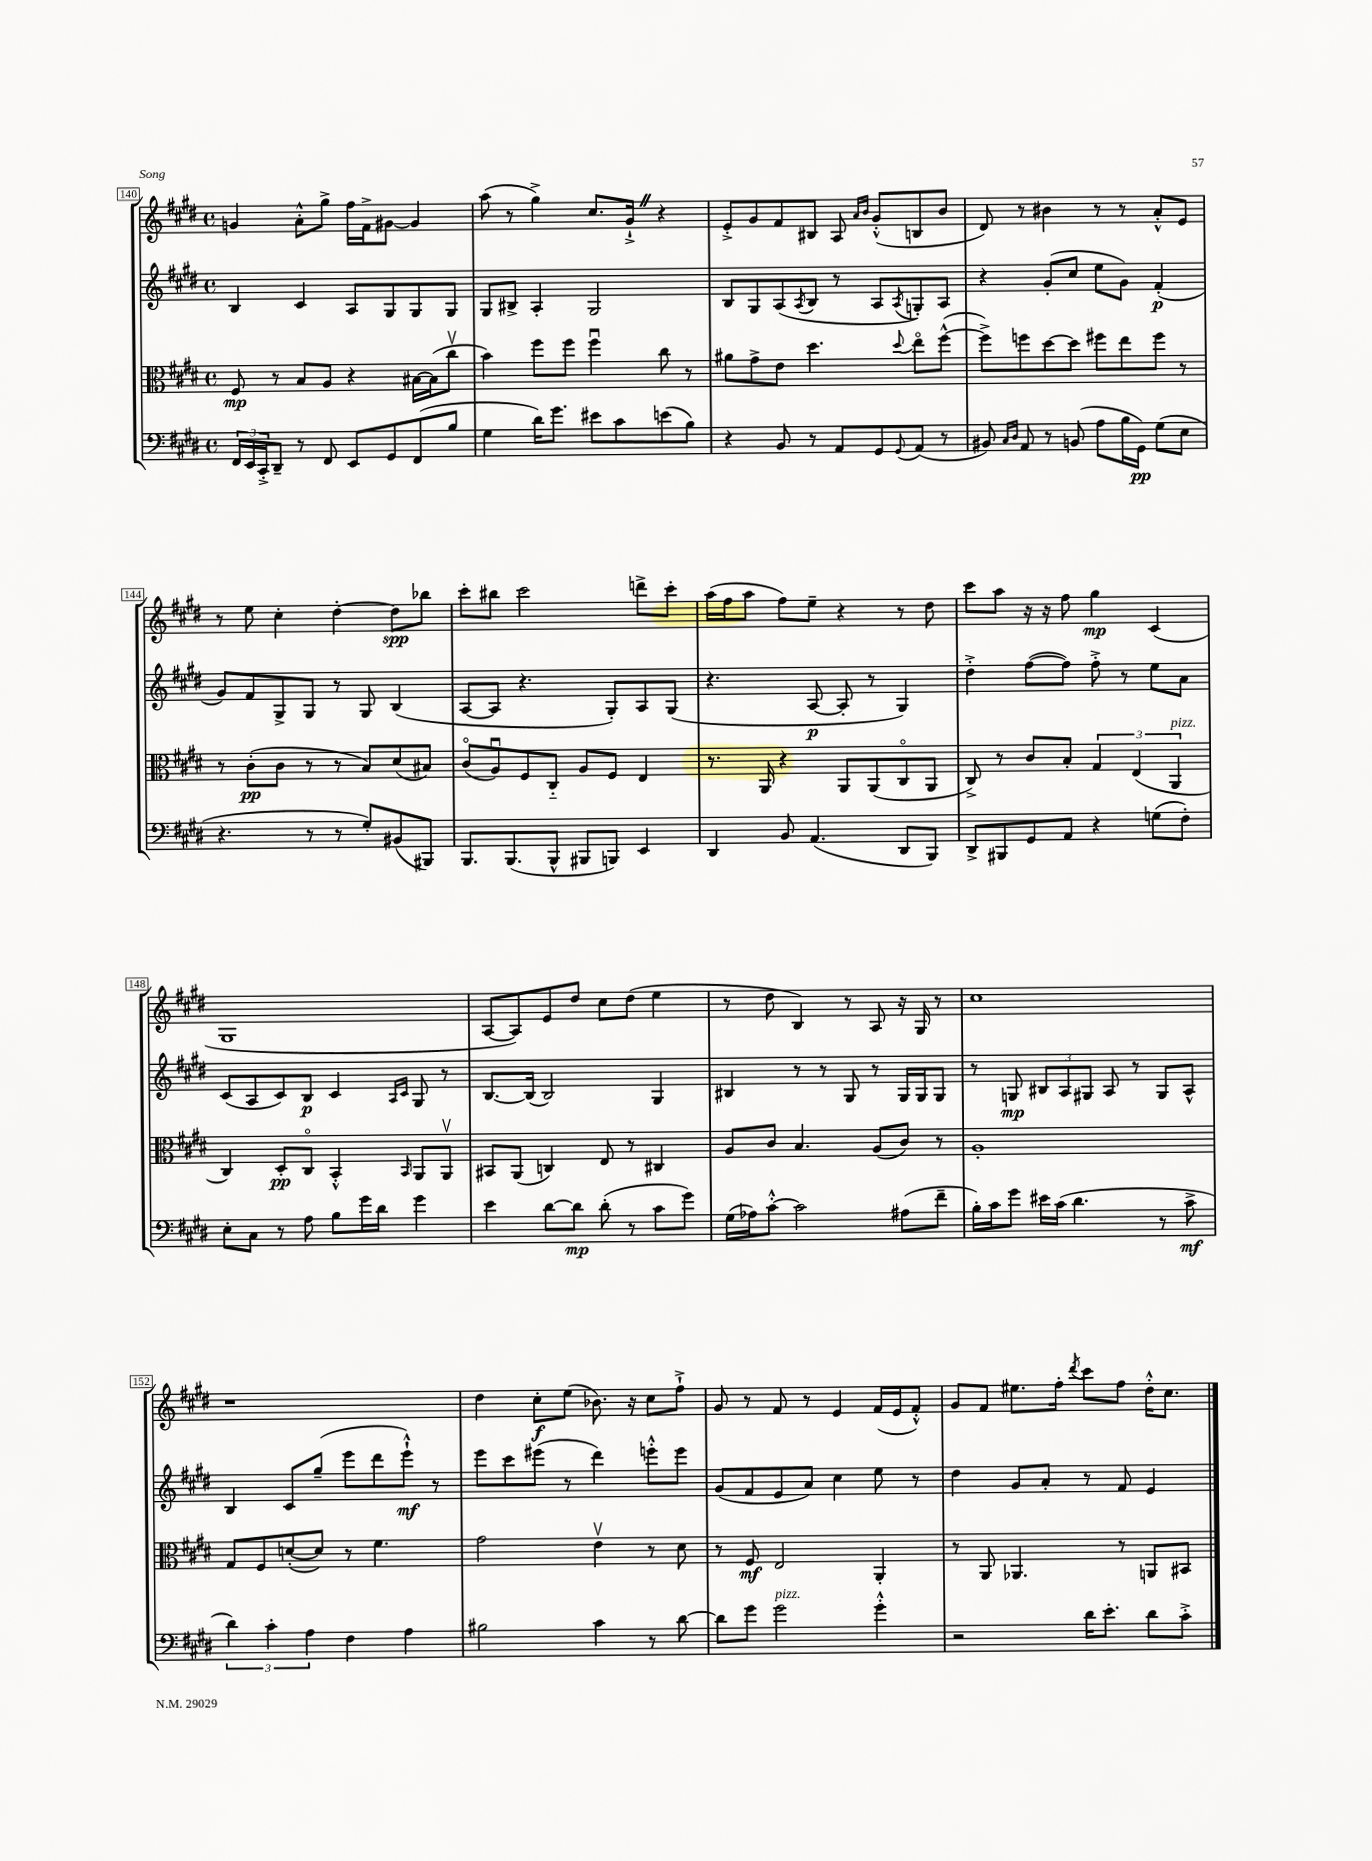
<<
\new StaffGroup <<
\new Staff = "s0" {
    \clef treble \key e \major \defaultTimeSignature \time 4/4
    g'4 a'8-.-^ gis''8-> fis''16 fis'16-> gis'8~ gis'4 |
    a''8( r8 gis''4->) cis''8. gis'16-!-> \once \override BreathingSign.text = \markup { \musicglyph "scripts.caesura.straight" } \breathe r4 |
    e'8-.-> gis'8 fis'8 bis8 a8 \grace { a'16 b'16 } gis'8-.-^( b8 b'8 |
    dis'8) r8 bis'4 r8 r8 a'8-.-^ e'8 |
    r8 e''8 cis''4-. dis''4~-. dis''8\spp bes''8 |
    cis'''8-. bis''8 cis'''2 d'''8-> cis'''8-. |
    a''16( fis''16 a''8 fis''8) e''8-- r4 r8 dis''8 |
    cis'''8 a''8 r16 r16 fis''8 gis''4\mp cis'4( |
    gis1 |
    a8~ a8) e'8 dis''8 cis''8 dis''8( e''4 |
    r8 dis''8 b4) r8 a8 r16 gis16 r8 |
    cis''1 |
    r1 |
    dis''4 cis''8-.\f e''8( bes'8.) r16 cis''8 fis''8-!-> |
    gis'8 r8 fis'8 r8 e'4 fis'16( e'16 fis'8-.-^) |
    gis'8 fis'8 eis''8. fis''16-. \acciaccatura { dis'''8 } cis'''8 fis''8 dis''16-.-^ cis''8. \bar "|." |
}
\new Staff = "s1" {
    \clef treble \key e \major \defaultTimeSignature \time 4/4
    b4 cis'4 a8 gis8 gis8 gis8 |
    gis8 bis8-> a4-. gis2 |
    b8 gis8 a8( \acciaccatura { a8 } b8 r8 a8 \acciaccatura { a8 } g8-.) a8 |
    r4 gis'8-.( cis''8 e''8 gis'8) fis'4-.\p( |
    gis'8) fis'8 gis8-> gis8 r8 gis8 b4( |
    a8~ a8 r4. gis8-.) a8 gis8( |
    r4. a8~\p a8-. r8 gis4) |
    dis''4-.-> fis''8~( fis''8) fis''8-.-> r8 e''8 a'8 |
    cis'8( a8 cis'8) b8\p cis'4 \grace { a16 cis'16 } gis8 r8 |
    b8.~ b16( b2) gis4 |
    bis4 r8 r8 gis8 r8 gis16 gis16 gis8 |
    r8 g8\mp \tuplet 3/2 { bis8 a8 gis8 } a8 r8 gis8 a8-^ |
    b4 cis'8 gis''8--( e'''8 dis'''8 e'''8-!-^\mf) r8 |
    e'''8 cis'''8 eis'''8( r8 dis'''4) e'''8-.-^ e'''8 |
    gis'8( fis'8 e'8 a'8) cis''4 e''8 r8 |
    dis''4 gis'8 a'8-. r8 fis'8 e'4 \bar "|." |
}
\new Staff = "s2" {
    \clef alto \key e \major \defaultTimeSignature \time 4/4
    fis8\mp r8 b8 a8 r4 bis16~ bis16( cis''8\upbow |
    b'4) fis''8 fis''8 fis''4\downbow cis''8 r8 |
    ais'8 gis'8-> e'8 dis''4. \appoggiatura { dis''8 } e''8\flageolet fis''8~-^( |
    fis''8->) f''8 dis''8~ dis''8 fis''8 e''8 fis''8 r8 |
    r8 cis'8-.\pp( cis'8 r8 r8 b8) dis'8( bis8) |
    cis'8\flageolet( a8\downbow) fis8 cis8-_ a8 fis8 e4 |
    r8. a,16 r4 a,8 a,8( cis8\flageolet a,8 |
    cis8->) r8 cis'8 b8-. \tuplet 3/2 { gis4 e4( a,4^\markup { \italic "pizz." } } |
    cis4) dis8-.\pp cis8\flageolet b,4-.-^ \grace { b,16 } a,8 a,8\upbow |
    bis,8 a,8( c4) e8 r8 cis4 |
    a8 cis'8 b4. a8( cis'8) r8 |
    a1-. |
    gis8 fis8 d'8~-.( d'8) r8 fis'4. |
    gis'2 e'4\upbow r8 dis'8 |
    r8 fis8\mf e2 a,4-. |
    r8 a,8 aes,4. r8 a,8 bis,8 \bar "|." |
}
\new Staff = "s3" {
    \clef bass \key e \major \defaultTimeSignature \time 4/4
    \tuplet 3/2 { fis,16 e,16 cis,16-.-> } dis,8-- r8 fis,8 e,8 gis,8 fis,8( b8 |
    gis4 dis'16) gis'8. eis'8 cis'8 e'8( b8) |
    r4 b,8 r8 a,8 gis,8 \appoggiatura { gis,8 } a,8( r8 |
    bis,8) \grace { cis16 dis16 } a,8 r8 b,8( a8 b16 gis,16\pp) gis8( e8 |
    r4. r8 r8 gis8-.) bis,8( bis,,8) |
    b,,8. b,,8.( b,,8-^ bis,,8 b,,8) e,4 |
    dis,4 b,8 a,4.( dis,8 b,,8) |
    dis,8-> bis,,8 gis,8 a,8 r4 g8( fis8-.) |
    e8-. cis8 r8 a8 b8 gis'16 dis'16 gis'4 |
    e'4 dis'8~ dis'8\mp dis'8-.( r8 cis'8 gis'8) |
    gis16( aes16) cis'8~-.-^ cis'2 ais8( fis'8-- |
    b16-.) cis'16 gis'8 eis'16 cis'16( dis'4. r8 cis'8->\mf |
    \tuplet 3/2 { dis'4) cis'4-. a4 } fis4 a4 |
    bis2 cis'4 r8 dis'8~ |
    dis'8 gis'8 gis'2^\markup { \italic "pizz." } gis'4-.-^ |
    r2 dis'16 e'8.-. dis'8 cis'8-.-> \bar "|." |
}
>>
>>
\layout { \context { \Score currentBarNumber = #140 \override BarNumber.stencil = #(make-stencil-boxer 0.1 0.3 ly:text-interface::print) } }
